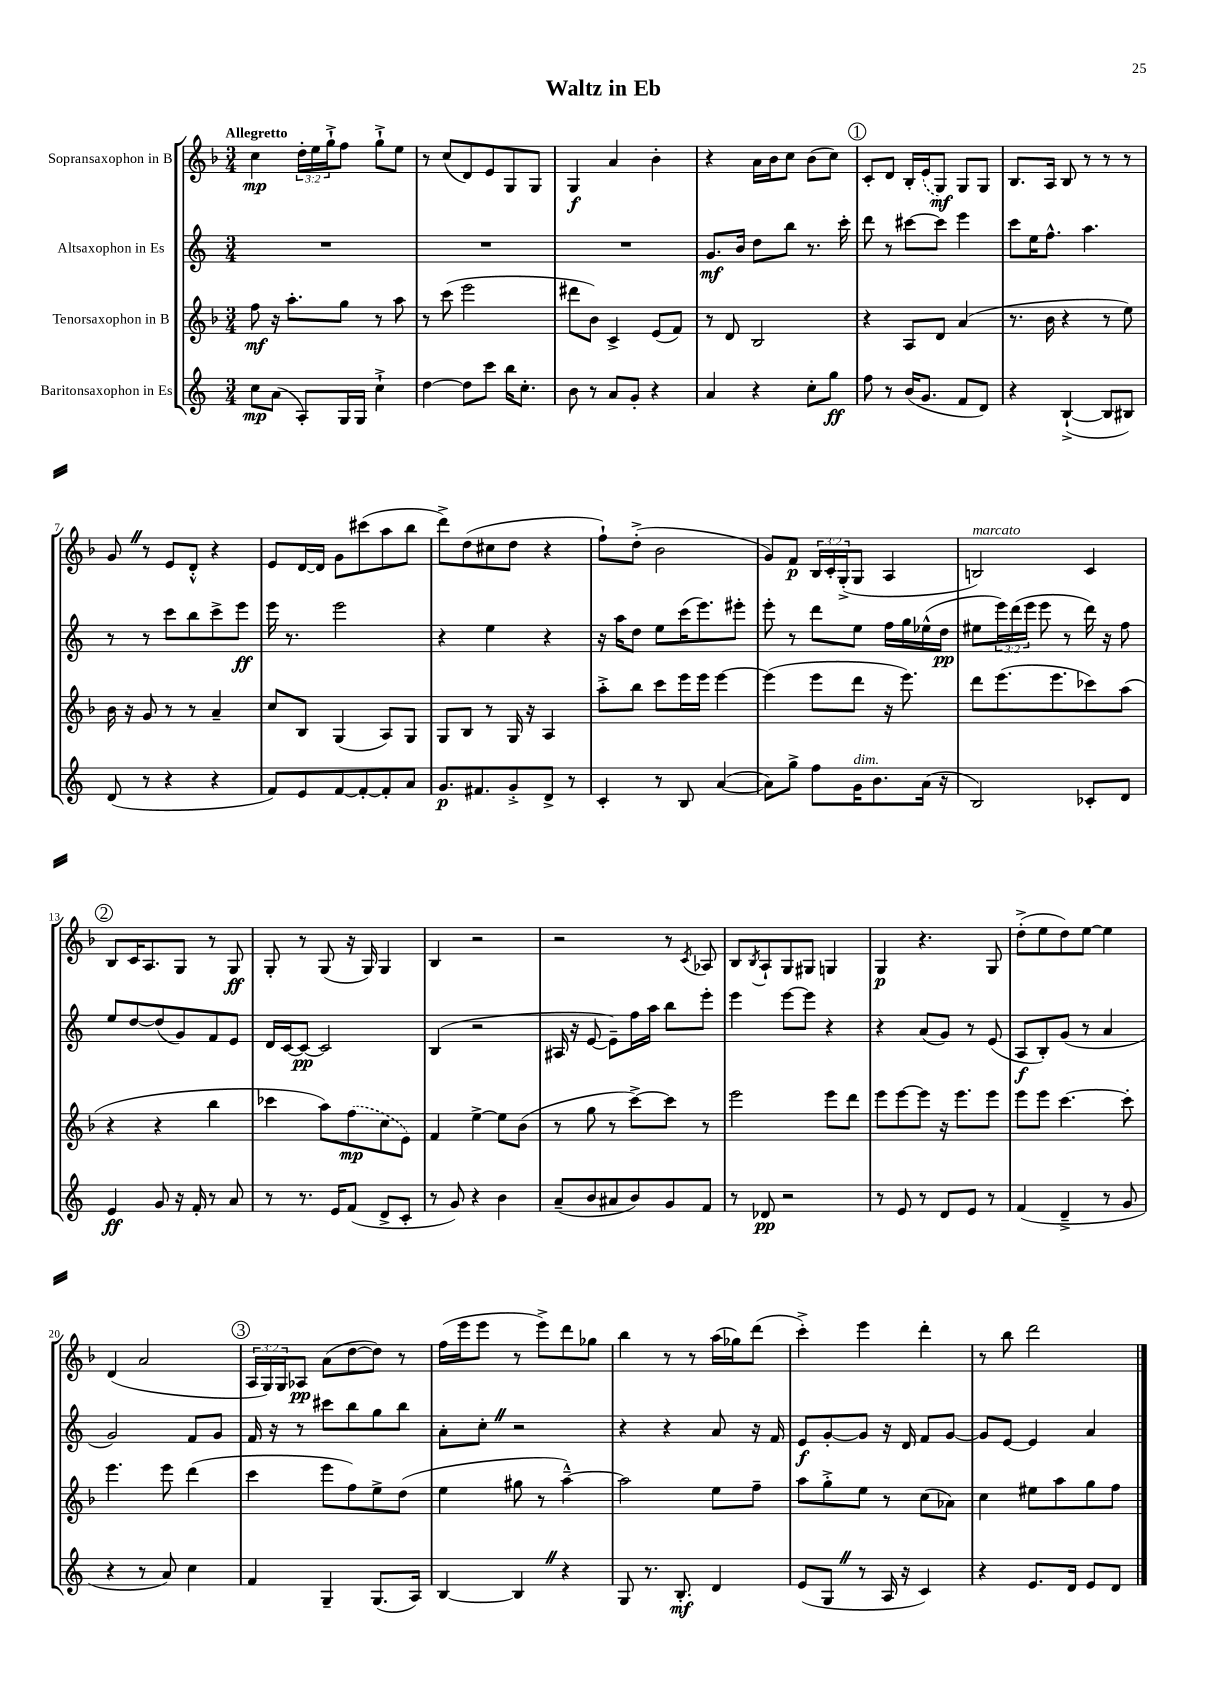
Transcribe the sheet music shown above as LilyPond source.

\header { title = "Waltz in Eb" }
<<
\new StaffGroup <<
\new Staff = "s0" \with { instrumentName = "Sopransaxophon in B" } {
    \clef treble \key f \major \numericTimeSignature \time 3/4 \override Staff.TupletNumber.text = #tuplet-number::calc-fraction-text \tempo "Allegretto"
    c''4\mp \tuplet 3/2 { d''16-. e''16 g''16-!-> } f''8 g''8-!-> e''8 |
    r8 c''8( d'8) e'8 g8 g8 |
    g4\f a'4 bes'4-. |
    r4 a'16 bes'16 c''8 bes'8( c''8) |
    \mark \markup { \circle "1" } c'8-. d'8 bes16-. \once \slurDashed e'16( g8\mf) g8 g8 |
    bes8. a16 bes8 r8 r8 r8 |
    g'8 \once \override BreathingSign.text = \markup { \musicglyph "scripts.caesura.straight" } \breathe r8 e'8 d'8-.-^ r4 |
    e'8 d'16~ d'16 g'8 cis'''8( a''8 bes''8 |
    d'''8->) d''8( cis''8 d''8 r4 |
    f''8-!) d''8-.->( bes'2 |
    g'8) f'8\p \tuplet 3/2 { bes16 c'16-. g16-.->( } g8 a4 |
    b2^\markup { \italic "marcato" }) c'4 |
    \mark \markup { \circle "2" } bes8 c'16 a8. g8 r8 g8\ff |
    g8-. r8 g8( r16 g16) g4 |
    bes4 r2 |
    r2 r8 \acciaccatura { c'8 } aes8 |
    bes8 \acciaccatura { bes8 } a8-! g8 gis8 g4 |
    g4\p r4. g8 |
    d''8-.->( e''8 d''8) e''8~ e''4 |
    d'4( a'2 |
    \mark \markup { \circle "3" } \tuplet 3/2 { a16 g16) g16 } aes8\pp a'8( d''8~ d''8) r8 |
    f''16( e'''16 e'''8 r8 e'''8->) d'''8 ges''8 |
    bes''4 r8 r8 a''16( ges''16) d'''8( |
    c'''4-.->) e'''4 d'''4-. |
    r8 bes''8 d'''2 \bar "|." |
}
\new Staff = "s1" \with { instrumentName = "Altsaxophon in Es" } {
    \clef treble \key c \major \numericTimeSignature \time 3/4 \override Staff.TupletNumber.text = #tuplet-number::calc-fraction-text
    R2. |
    R2. |
    R2. |
    g'8.\mf b'16 d''8 b''8 r8. c'''16-. |
    \mark \markup { \circle "1" } d'''8 r8 cis'''8~ cis'''8 e'''4 |
    c'''8 e''16 f''8.-^ a''4. |
    r8 r8 c'''8 b''8 c'''8-> e'''8\ff |
    e'''16 r8. e'''2 |
    r4 e''4 r4 |
    r16 a''16 d''8 e''8 c'''16( e'''8.) eis'''8-. |
    e'''8-. r8 d'''8 e''8 f''16 g''16 ees''16-^( d''16\pp |
    eis''8 \tuplet 3/2 { e'''16) d'''16( e'''16 } e'''8 r8 d'''16) r16 f''8 |
    \mark \markup { \circle "2" } e''8 d''8~ d''8( g'8) f'8 e'8 |
    d'16 c'16~ c'8~\pp c'2 |
    b4( r2 |
    ais16 r16 e'8~ e'8--) f''16 a''16 b''8 e'''8-. |
    e'''4 e'''8~ e'''8 r4 |
    r4 a'8( g'8) r8 e'8( |
    a8\f b8-.) g'8( r8 a'4 |
    g'2) f'8 g'8 |
    \mark \markup { \circle "3" } f'16 r16 r8 cis'''8 b''8 g''8 b''8 |
    a'8-. c''8-. \once \override BreathingSign.text = \markup { \musicglyph "scripts.caesura.straight" } \breathe r2 |
    r4 r4 a'8 r16 f'16 |
    e'8\f g'8~-. g'8 r16 d'16 f'8 g'8~ |
    g'8 e'8~ e'4 a'4 \bar "|." |
}
\new Staff = "s2" \with { instrumentName = "Tenorsaxophon in B" } {
    \clef treble \key f \major \numericTimeSignature \time 3/4
    f''8\mf r16 a''8.-. g''8 r8 a''8 |
    r8 c'''8( e'''2 |
    dis'''8 bes'8) c'4-> e'8( f'8) |
    r8 d'8 bes2 |
    \mark \markup { \circle "1" } r4 a8 d'8 a'4( |
    r8. bes'16 r4 r8 e''8) |
    bes'16 r16 g'8 r8 r8 a'4-- |
    c''8 bes8 g4( a8) g8 |
    g8 bes8 r8 g16 r16 a4 |
    a''8-.-> bes''8 c'''8 e'''16 e'''16 e'''4~ |
    e'''4( e'''8 d'''8 r16 e'''8.) |
    d'''8 e'''8.( e'''8. ces'''8) a''8( |
    \mark \markup { \circle "2" } r4 r4 bes''4 |
    ces'''4 a''8) \once \slurDashed f''8\mp( c''8 e'8) |
    f'4 e''4~-> e''8 bes'8( |
    r8 g''8 r8 c'''8~->) c'''8 r8 |
    e'''2 e'''8 d'''8 |
    e'''8 e'''8~ e'''8 r16 e'''8. e'''8 |
    e'''8 e'''8 c'''4.~ c'''8-. |
    e'''4. e'''8 d'''4( |
    \mark \markup { \circle "3" } c'''4 e'''8 f''8) e''8-> d''8( |
    e''4 gis''8 r8 a''4~---^) |
    a''2 e''8 f''8-- |
    a''8 g''8-.-> e''8 r8 c''8( aes'8) |
    c''4 eis''8 a''8 g''8 f''8 \bar "|." |
}
\new Staff = "s3" \with { instrumentName = "Baritonsaxophon in Es" } {
    \clef treble \key c \major \numericTimeSignature \time 3/4
    c''8\mp a'8( a8-.) g16 g16 c''4-!-> |
    d''4~ d''8 c'''8 b''16 c''8.-. |
    b'8 r8 a'8 g'8-. r4 |
    a'4 r4 c''8-. g''8\ff |
    \mark \markup { \circle "1" } f''8 r8 b'16( g'8. f'8 d'8) |
    r4 b4~-!->( b8 bis8) |
    d'8( r8 r4 r4 |
    f'8) e'8 f'8~ f'8~-. f'8-. a'8 |
    g'8.\p fis'8. g'8-.-> d'8-> r8 |
    c'4-. r8 b8 a'4~( |
    a'8) g''8-> f''8 g'16^\markup { \italic "dim." } b'8. a'16( r16 |
    b2) ces'8-. d'8 |
    \mark \markup { \circle "2" } e'4\ff g'8 r16 f'16-. r8 a'8 |
    r8 r8. e'16 f'8( d'8-> c'8-. |
    r8 g'8) r4 b'4 |
    a'8--( b'8 ais'8 b'8) g'8 f'8 |
    r8 des'8\pp r2 |
    r8 e'8 r8 d'8 e'8 r8 |
    f'4( d'4---> r8 g'8 |
    r4 r8 a'8) c''4 |
    \mark \markup { \circle "3" } f'4 g4-- g8.( a16) |
    b4~ b4 \once \override BreathingSign.text = \markup { \musicglyph "scripts.caesura.straight" } \breathe r4 |
    g8 r8. b8.-.\mf d'4 |
    e'8( g8 \once \override BreathingSign.text = \markup { \musicglyph "scripts.caesura.straight" } \breathe r8 a16 r16 c'4) |
    r4 e'8. d'16 e'8 d'8 \bar "|." |
}
>>
>>
